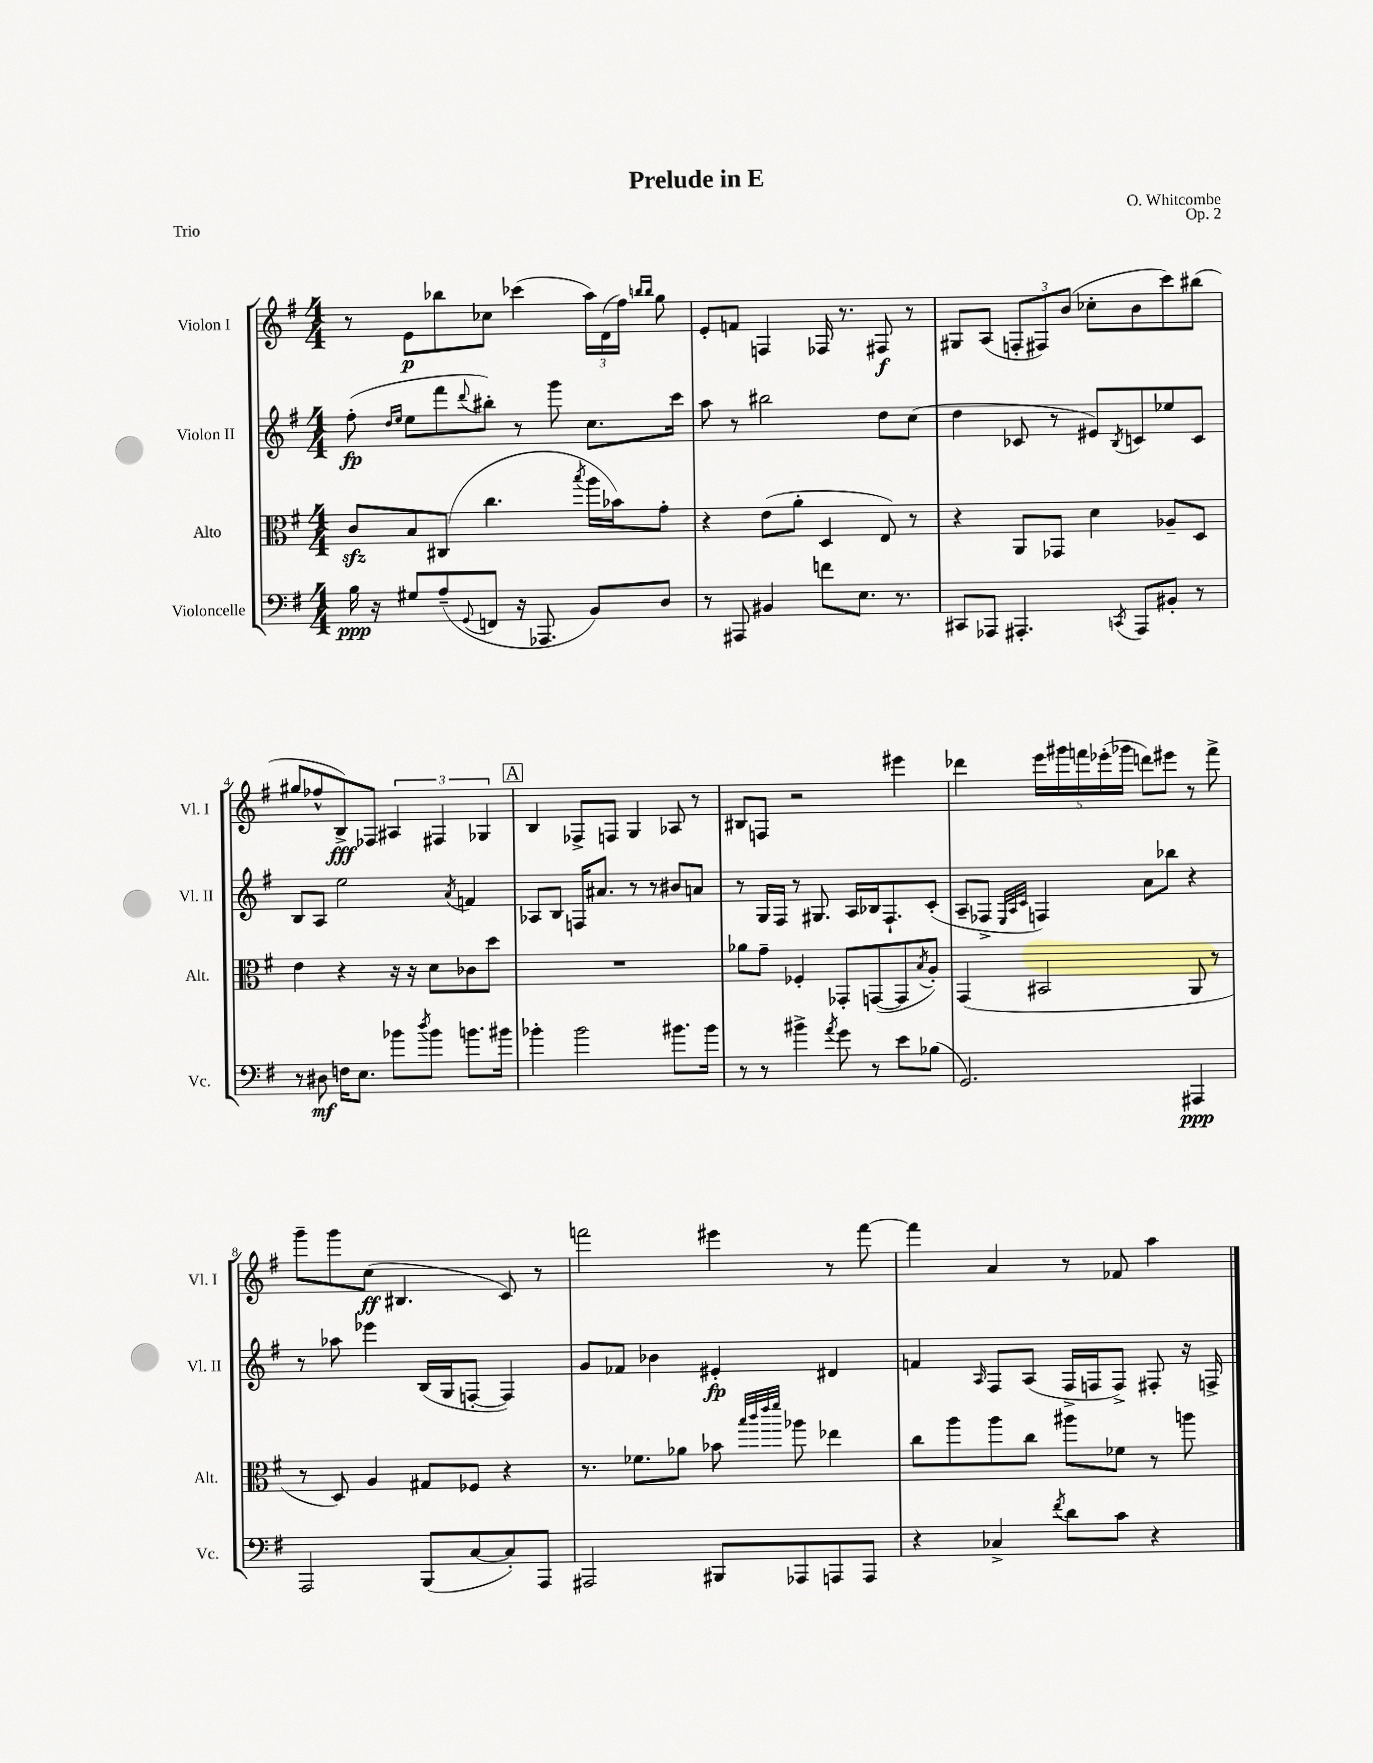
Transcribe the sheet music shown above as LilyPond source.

\header { title = "Prelude in E" composer = "O. Whitcombe" opus = "Op. 2" piece = "Trio" }
<<
\new StaffGroup <<
\new Staff = "s0" \with { instrumentName = "Violon I" shortInstrumentName = "Vl. I" } {
    \clef treble \key g \major \numericTimeSignature \time 4/4
    r8 e'8\p bes''8 ces''8 ces'''4( \tuplet 3/2 { a''16) d'16( fis''16) } \grace { b''16 b''16 } g''8 |
    e'8-. f'8 f4 fes16 r8. fis8\f r8 |
    gis8 a8( \tuplet 3/2 { f8-. fis8) b'8( } ces''8-. b'8 c'''8) bis''8( |
    gis''8 fes''8-^ b8->\fff) fes8 \tuplet 3/2 { ais4 fis4 ges4 } |
    \mark \markup { \box "A" } b4 fes8-> f8 g4 aes8 r8 |
    bis8 f8 r2 eis'''4 |
    des'''4 \tuplet 5/4 { e'''16 gis'''16 f'''16 ees'''16-.( ges'''16 } d'''8) eis'''8 r8 f'''8-> |
    g'''8-- g'''8 c''8\ff( bis4. c'8) r8 |
    f'''2 eis'''4 r8 f'''8~ |
    f'''4 a'4 r8 fes'8 a''4 \bar "|." |
}
\new Staff = "s1" \with { instrumentName = "Violon II" shortInstrumentName = "Vl. II" } {
    \clef treble \key g \major \numericTimeSignature \time 4/4
    fis''8-.\fp( \grace { d''16 e''16 } e''8 fis'''8 \appoggiatura { d'''8 } bis''8-.) r8 g'''8 c''8. c'''16 |
    a''8 r8 bis''2 d''8 c''8( |
    d''4 ces'8 r8 eis'8) \acciaccatura { b8 } c'8 ees''8 c'8 |
    b8 a8 e''2 \acciaccatura { a'8 } f'4 |
    \mark \markup { \box "A" } aes8 b8 f16 ais'8. r8 r8 bis'8 a'8 |
    r8 g16 fis16 r8 gis8. a16 bes16 fis8.-! c'8-.( |
    a8-- fes8-> \grace { e32 a32 c'32 } f4) a'8 bes''8 r4 |
    r8 aes''8 ees'''4 b16( g16 f8~-. f4) |
    g'8 fes'8 bes'4 eis'4-.\fp dis'4 |
    f'4 \grace { a16 } fis8 a8( fis16-> f16 f8->) fis8-. r16 f16-> \bar "|." |
}
\new Staff = "s2" \with { instrumentName = "Alto" shortInstrumentName = "Alt." } {
    \clef alto \key g \major \numericTimeSignature \time 4/4
    c'8\sfz b8 cis8( c''4. \acciaccatura { b''8 } a''16 bes'16) g'8-. |
    r4 e'8( a'8-. d4 e8) r8 |
    r4 a,8 ges,8 d'4 aes8-- d8 |
    e'4 r4 r16 r16 d'8 ces'8 d''8 |
    \mark \markup { \box "A" } R1 |
    aes'8 g'8-- fes4-. ges,8-. g,8~( g,8 \acciaccatura { b8 } a8-.) |
    g,4( bis,2 a,8 r8 |
    r8 d8) a4 gis8 fes8 r4 |
    r8. fes'8. aes'8 bes'8 \grace { b''32 c'''32 e'''32 fis'''32 } aes''8 ees''4 |
    c''8 a''8 a''8 c''8 ais''8 fes'8 r8 a''8 \bar "|." |
}
\new Staff = "s3" \with { instrumentName = "Violoncelle" shortInstrumentName = "Vc." } {
    \clef bass \key g \major \numericTimeSignature \time 4/4
    b16\ppp r16 gis8 a8--( \appoggiatura { g,8 } f,8 r16 aes,,8. b,8) d8 |
    r8 ais,,8 bis,4 f'8 e8. r8. |
    cis,8 aes,,8 ais,,4.-. \acciaccatura { c,8 } ais,,8 bis,8-. r8 |
    r8 dis8\mf f16 e8. bes'8 \acciaccatura { d''8 } bes'8 b'8. bis'16 |
    \mark \markup { \box "A" } bes'4-. bes'2 bis'8. bis'16 |
    r8 r8 bis'4-> \acciaccatura { a'8 } g'8 r8 e'8 bes8( |
    g,2.) ais,,4\ppp |
    a,,2 b,,8( c8~ c8-.) a,,8 |
    ais,,2 bis,,8 aes,,8 a,,8 a,,8 |
    r4 ces4-> \acciaccatura { fis'8 } d'8 c'8 r4 \bar "|." |
}
>>
>>
